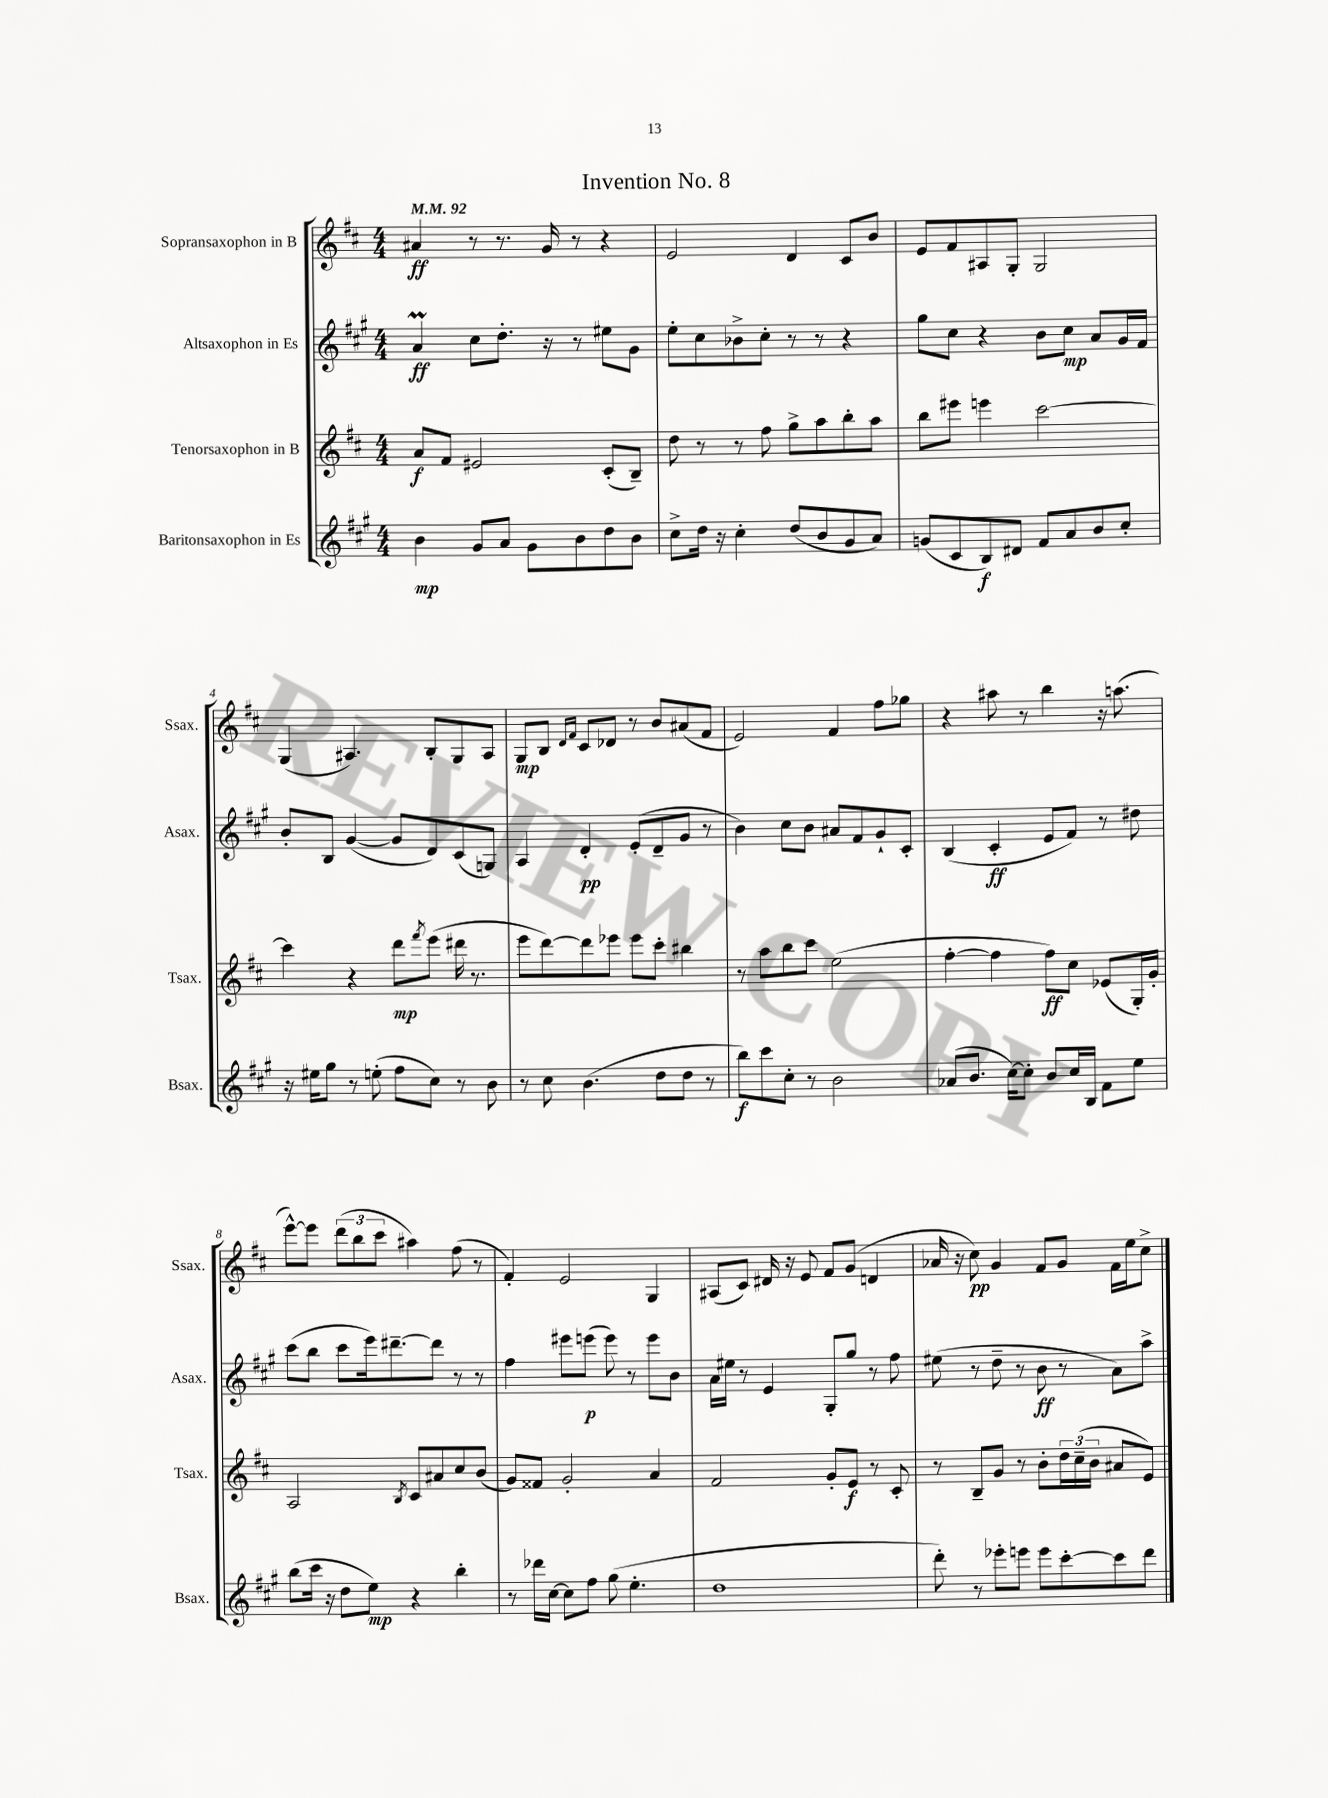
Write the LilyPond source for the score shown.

\header { title = "Invention No. 8" }
<<
\new StaffGroup <<
\new Staff = "s0" \with { instrumentName = "Sopransaxophon in B" shortInstrumentName = "Ssax." } {
    \clef treble \key d \major \numericTimeSignature \time 4/4 \tempo 4 = 92
    ais'4\ff r8 r8. g'16 r8 r4 |
    e'2 d'4 cis'8 b'8 |
    e'8 fis'8 ais8 g8-. g2 |
    g4( ais4.) b8-. g8 ais8 |
    g8\mp b8 \grace { d'16 fis'16 } cis'8 des'8 r8 b'8 ais'8( fis'8 |
    e'2) fis'4 fis''8 ges''8 |
    r4 ais''8 r8 b''4 r16 a''8.( |
    e'''8~-^) e'''8 \tuplet 3/2 { d'''8( b''8 cis'''8 } ais''4) fis''8( r8 |
    fis'4-.) e'2 g4 |
    ais8( cis'8) dis'16 r16 e'8 fis'8 g'8( d'4 |
    aes'16 r16 cis''8\pp) g'4 fis'8 g'8 fis'16 e''16 cis''8-> \bar "|." |
}
\new Staff = "s1" \with { instrumentName = "Altsaxophon in Es" shortInstrumentName = "Asax." } {
    \clef treble \key a \major \numericTimeSignature \time 4/4
    a'4\prall\ff cis''8 d''8.-. r16 r8 eis''8 gis'8 |
    e''8-. cis''8 bes'8-> cis''8-. r8 r8 r4 |
    gis''8 cis''8 r4 b'8 cis''8\mp a'8 gis'16 fis'16 |
    b'8-. b8 gis'4~( gis'8 d'8) cis'8( g8) |
    a4 d'4-.\pp e'8-.( d'8-- gis'8 r8 |
    b'4) cis''8 b'8 ais'8 fis'8 gis'8-! cis'8-. |
    b4( cis'4-.\ff e'8 fis'8) r8 dis''8 |
    cis'''8( b''8 cis'''8 e'''16) dis'''8.~-- dis'''8 r8 r8 |
    fis''4 eis'''8 e'''8\p( e'''8) r8 e'''8 b'8 |
    a'16 eis''16 r8 e'4 gis8-. gis''8 r8 fis''8 |
    eis''8( r8 d''8-- r8 b'8\ff r8 a'8) a''8-> \bar "|." |
}
\new Staff = "s2" \with { instrumentName = "Tenorsaxophon in B" shortInstrumentName = "Tsax." } {
    \clef treble \key d \major \numericTimeSignature \time 4/4
    a'8\f fis'8 eis'2 cis'8-.( b8--) |
    d''8 r8 r8 fis''8 g''8-> a''8 b''8-. a''8 |
    b''8 eis'''8 e'''4 cis'''2~ |
    cis'''4 r4 d'''8\mp \acciaccatura { fis'''8 } e'''8( dis'''16 r8. |
    e'''8 d'''8~) d'''8 ees'''8 ees'''8 cis'''8-. bis''4 |
    r8 a''8 b''8 cis'''8 e''2( |
    fis''4~-. fis''4 fis''8\ff) cis''8 ees'8( g16-.) g'16-. |
    a2 \acciaccatura { b8 } cis'8 ais'8 cis''8 b'8( |
    g'8) fisis'8 g'2-. a'4 |
    fis'2 g'8-. e'8\f r8 cis'8-. |
    r8 b8-- g'8 r8 b'8-. \tuplet 3/2 { d''16 cis''16--( b'16 } ais'8 e'8) \bar "|." |
}
\new Staff = "s3" \with { instrumentName = "Baritonsaxophon in Es" shortInstrumentName = "Bsax." } {
    \clef treble \key a \major \numericTimeSignature \time 4/4
    b'4\mp gis'8 a'8 gis'8 b'8 d''8 b'8 |
    cis''8-> d''16 r16 cis''4-. d''8( b'8 gis'8 a'8) |
    g'8( cis'8 b8\f) dis'8 fis'8 a'8 b'8 cis''8-. |
    r16 eis''16 gis''8 r8 e''8-.( fis''8 cis''8) r8 b'8 |
    r8 cis''8 b'4.( d''8 d''8 r8 |
    b''8\f) cis'''8 cis''8-. r8 b'2 |
    aes'8( b'8. cis''16~) cis''8-. b'8 cis''16 b16 fis'8 e''8 |
    b''8( cis'''16 r16 d''8 e''8\mp) r4 b''4-. |
    r8 des'''16 cis''16~ cis''8 fis''8 gis''8( e''4.-. |
    d''1 |
    d'''8-.) r8 ees'''8-. e'''8 e'''8 cis'''8~-. cis'''8 d'''8 \bar "|." |
}
>>
>>
